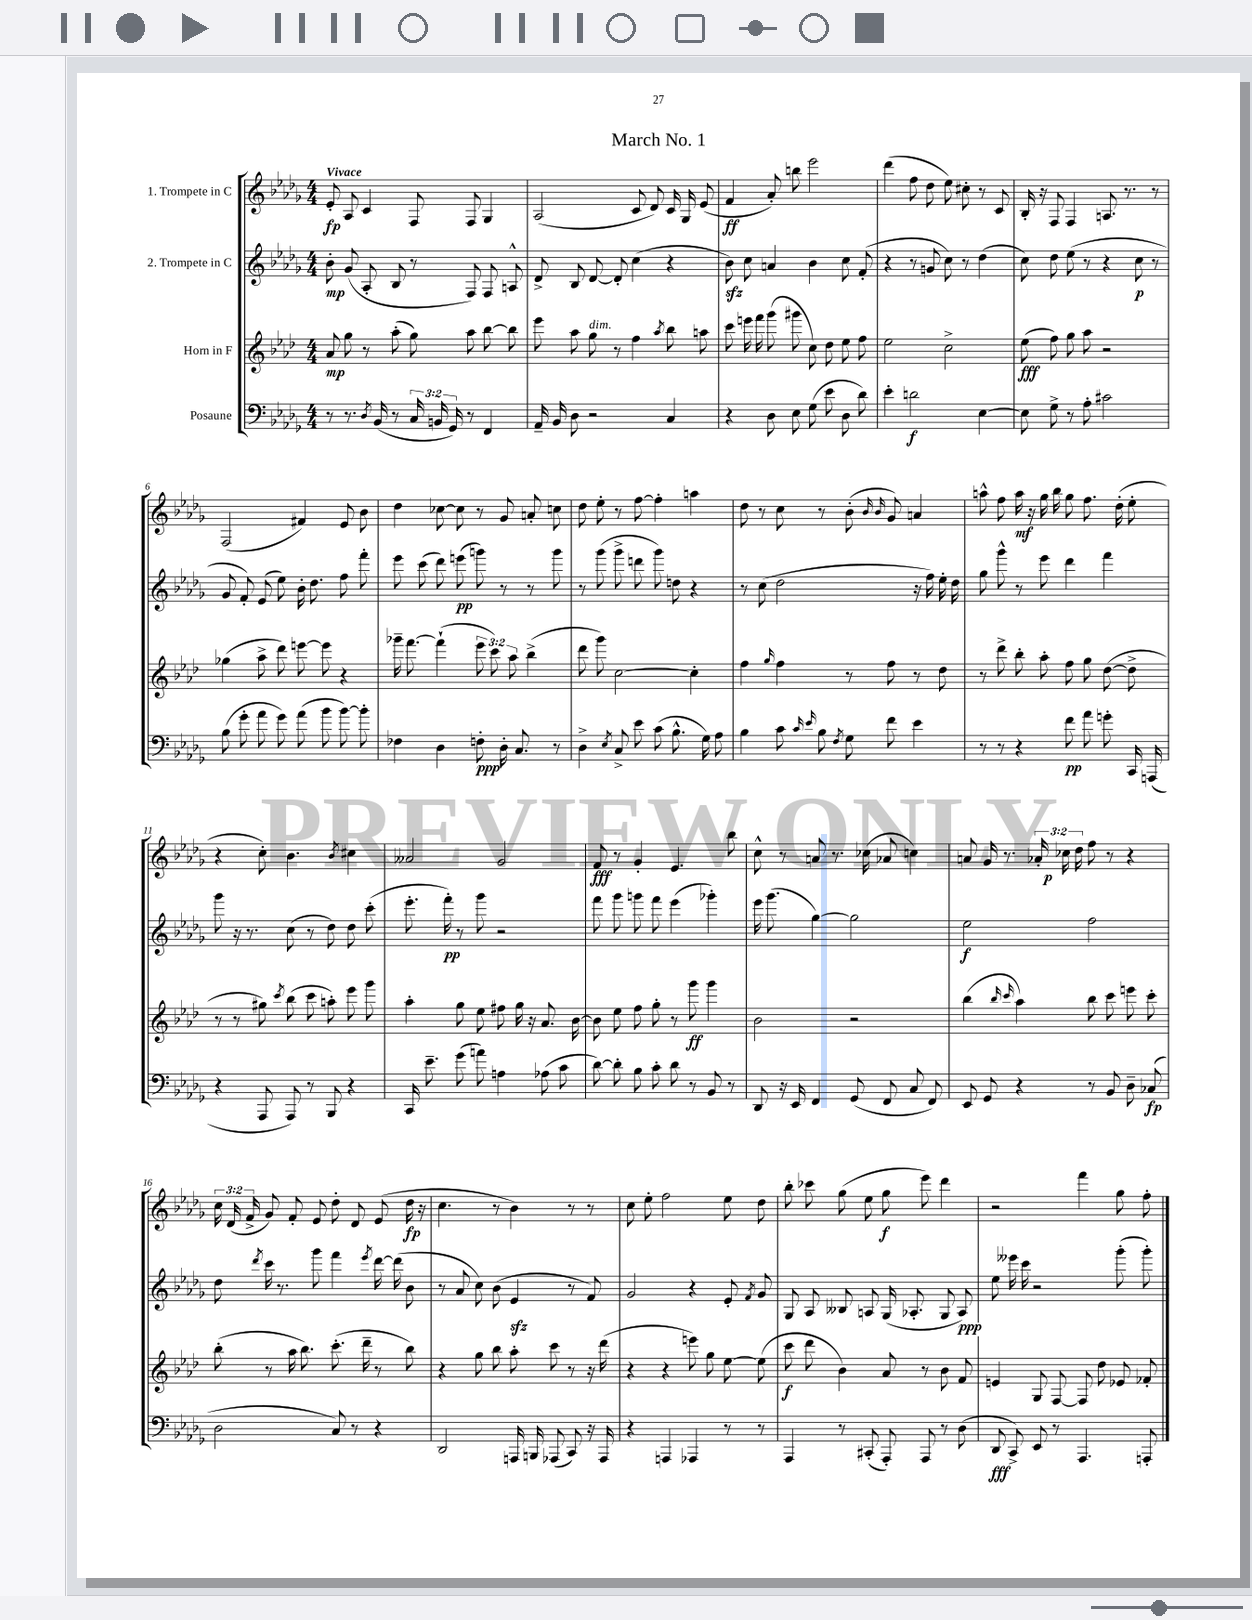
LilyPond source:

\header { title = "March No. 1" }
<<
\new StaffGroup <<
\new Staff = "s0" \with { instrumentName = "1. Trompete in C" } {
    \clef treble \key des \major \numericTimeSignature \time 4/4 \override Staff.TupletNumber.text = #tuplet-number::calc-fraction-text \tempo "Vivace"
    \autoBeamOff ees'8-.\fp aes8 c'4 f8 f8 ges4 |
    aes2( c'8 des'8) c'16 ges16 ees'8( |
    f'4\ff aes'8-.) b''8 ees'''2 |
    des'''4( f''8 des''8 ees''8) cis''8-. r8 c'8 |
    bes16-. r16 f8 f4 a8. r8. r8 |
    f2( fis'4) ees'8 bes'8 |
    des''4 ces''8~ ces''8 r8 ges'8 a'8-. c''8 |
    des''8 ees''8-. r8 f''8~ f''4-. a''4 |
    des''8 r8 c''8 r8 bes'8-.( \grace { bes'16 bes'16 } ges'8) a'4 |
    a''8-^ f''8 a''16\mf r16 ges''16 bes''16 ges''8 f''8. des''16-.( ees''8-. |
    r4 c''8-.) bes'4. \acciaccatura { bes'8 } cis''4 |
    aeses'2 ges'2 |
    f'8\fff r8 ges'4-. ees'4. bes''8 |
    c''8-^ r8 a'8 r8. ces''16( aes'8 c''4) |
    a'8 ges'16 r8. \tuplet 3/2 { aes'16-. ces''16\p des''16 } f''8 r8 r4 |
    \tuplet 3/2 { c''16 des'16( f'16-> } ges'8) f'8-. ees'8 des''8-. des'8 ees'8( des''16\fp r16 |
    c''4. r8 bes'4) r8 r8 |
    c''8 ees''8-. f''2 ees''8 des''8 |
    bes''8-. ces'''8 ges''8( ees''8 ges''8\f ees'''8) des'''4 |
    r2 f'''4 ges''8 f''8-. \bar "|." |
}
\new Staff = "s1" \with { instrumentName = "2. Trompete in C" } {
    \clef treble \key des \major \numericTimeSignature \time 4/4
    \autoBeamOff bes'8-.\mp ges'8( aes8-. bes8 r8 f8) f8 a8-^ |
    des'8-> bes8 des'8~ des'8-. c''4( r4 |
    bes'8\sfz) c''8 a'4 bes'4 c''8 f'8-.( |
    r4 r8 g'8 c''8) r8 des''4( |
    c''8) des''8 ees''8( r8 r4 c''8\p r8 |
    ges'8 f'8-.) ees'8( ees''8) bes'16-. des''8. f''8 f'''8-. |
    ees'''8 c'''8( des'''8) e'''8\pp( g'''8) r8 r8 g'''8 |
    r8 ges'''8( ges'''8-> d'''8 ges'''8) d''8 r4 |
    r8 c''8( des''2 r16 f''16) ees''16-. des''16 |
    ges''8 ges'''8-^ r8 ees'''8 des'''4 f'''4 |
    ges'''8 r16 r8. c''8( r8 des''8) des''8 c'''8-.( |
    ees'''8.-. f'''16-.\pp) r8 ges'''8 r2 |
    f'''8 ges'''8 g'''8 f'''8 ees'''4( ges'''4-.) |
    ees'''16 ges'''8.( ges''4~) ges''2 |
    ees''2\f f''2 |
    des''8 \acciaccatura { des'''8 } c'''16 r8. ges'''8 f'''4 \acciaccatura { ees'''8 } des'''16~ des'''16( bes'8 |
    r8 aes'8 c''8) bes'8( ees'4\sfz r8 f'8) |
    ges'2 r4 ees'8-. \acciaccatura { f'8 } ges'8 |
    ges8 aes8 beses8 a8 ges16( aes8.-. ges8 aes8\ppp) |
    ees''8 eeses'''16 c'''16 r2 ges'''8-.( ges'''8-.) \bar "|." |
}
\new Staff = "s2" \with { instrumentName = "Horn in F" } {
    \clef treble \key aes \major \numericTimeSignature \time 4/4 \override Staff.TupletNumber.text = #tuplet-number::calc-fraction-text
    \autoBeamOff aes'8\mp g''8 r8 aes''8-.( g''8) aes''8 bes''8~ bes''8 |
    ees'''8 aes''8 g''8^\markup { \italic "dim." } r8 f''4 \acciaccatura { aes''8 } bes''8 a''8 |
    c'''8 e'''16 f'''16 g'''8( gis'''8 c''8) des''8 ees''8 f''8 |
    ees''2 c''2-> |
    ees''8\fff( f''8) g''8 aes''8 r2 |
    ges''4( aes''8-> des'''8) e'''8~ e'''8 r4 |
    ges'''16-- f'''8.~ f'''4-!( \tuplet 3/2 { ees'''8 c'''8) aes''8 } bes''4->( |
    des'''8 g'''8) c''2~ c''4-. |
    f''4 \grace { g''16 } f''4 r8 f''8 r8 des''8 |
    r8 des'''8-> bes''8-. aes''8-. f''8 g''8 des''8~( des''8-> |
    r8 r8 gis''8) \acciaccatura { c'''8 } bes''8( c'''8 a''8-.) ees'''8 g'''8 |
    aes''4-. g''8 ees''8 fis''8 g''16 r16 aes'8. bes'16~ |
    bes'8 ees''8 f''8 g''8-. r8 g'''8\ff g'''4 |
    bes'2 r2 |
    bes''4( \grace { bes''16 c'''16 } aes''4) bes''8 c'''8 e'''8 c'''8-. |
    bes''8-.( r8 aes''16 bes''8.) c'''8.-.( des'''16-- r8 bes''8) |
    r4 g''8 bes''8 aes''8-. c'''8 r8 r16 des'''16( |
    r4 r4 e'''8) g''8 ees''8~ ees''8( |
    c'''8\f des'''8 bes'4) aes'8 r8 bes'8 f'8 |
    e'4 g8 f8~ f8 des''8 ees'8 fes'8-. \bar "|." |
}
\new Staff = "s3" \with { instrumentName = "Posaune" } {
    \clef bass \key des \major \numericTimeSignature \time 4/4 \override Staff.TupletNumber.text = #tuplet-number::calc-fraction-text
    \autoBeamOff r8 r8. \acciaccatura { des8 } bes,16( r8 \tuplet 3/2 { c16 b,16 ges,16) } r8 f,4 |
    aes,16-- bes,16 des8 r2 c4 |
    r4 des8 ees8 ges8( ees'8 des8 des'8) |
    ees'4-. d'2\f ees4~ |
    ees8 ges8-> r8 aes8-. cis'2 |
    bes8( ges'8-. aes'8 ges'8) aes'8( bes'8 bes'8~) bes'8-. |
    fes4 des4 f8-.\ppp des16-. c8. r8 |
    des4-> \acciaccatura { ees8 } c8-> ees'8 c'8( bes8.-^ ges16) aes8 |
    bes4 c'8 \grace { c'16 ees'16 } bes8 \acciaccatura { f8 } ges8 f'8 ees'4 |
    r8 r8 r4 f'8\pp aes'8 g'8-. c,16 a,,16( |
    r4 aes,,8 aes,,8) r8 bes,,8 r4 |
    c,16 ees'8.-- ges'8( a'8) a4 aes8( c'8 |
    des'8~) des'8-. bes8 c'8-. des'8 r8 bes,8 r8 |
    des,8 r16 ees,16 f,4 ges,8( f,8 c8 f,8) |
    ees,8 ges,8 r4 r8 bes,8 des8-- ces8\fp( |
    des2 c8) r8 r4 |
    des,2 a,,16 b,,16 aes,,8( c,8) r16 aes,,16 |
    r4 a,,4 aes,,4 r8 r8 |
    aes,,4 r8 cis,8-.( aes,,8-.) aes,,8 r8 des8( |
    des,8\fff c,8->) ees,8 r8 aes,,4. a,,8-. \bar "|." |
}
>>
>>
